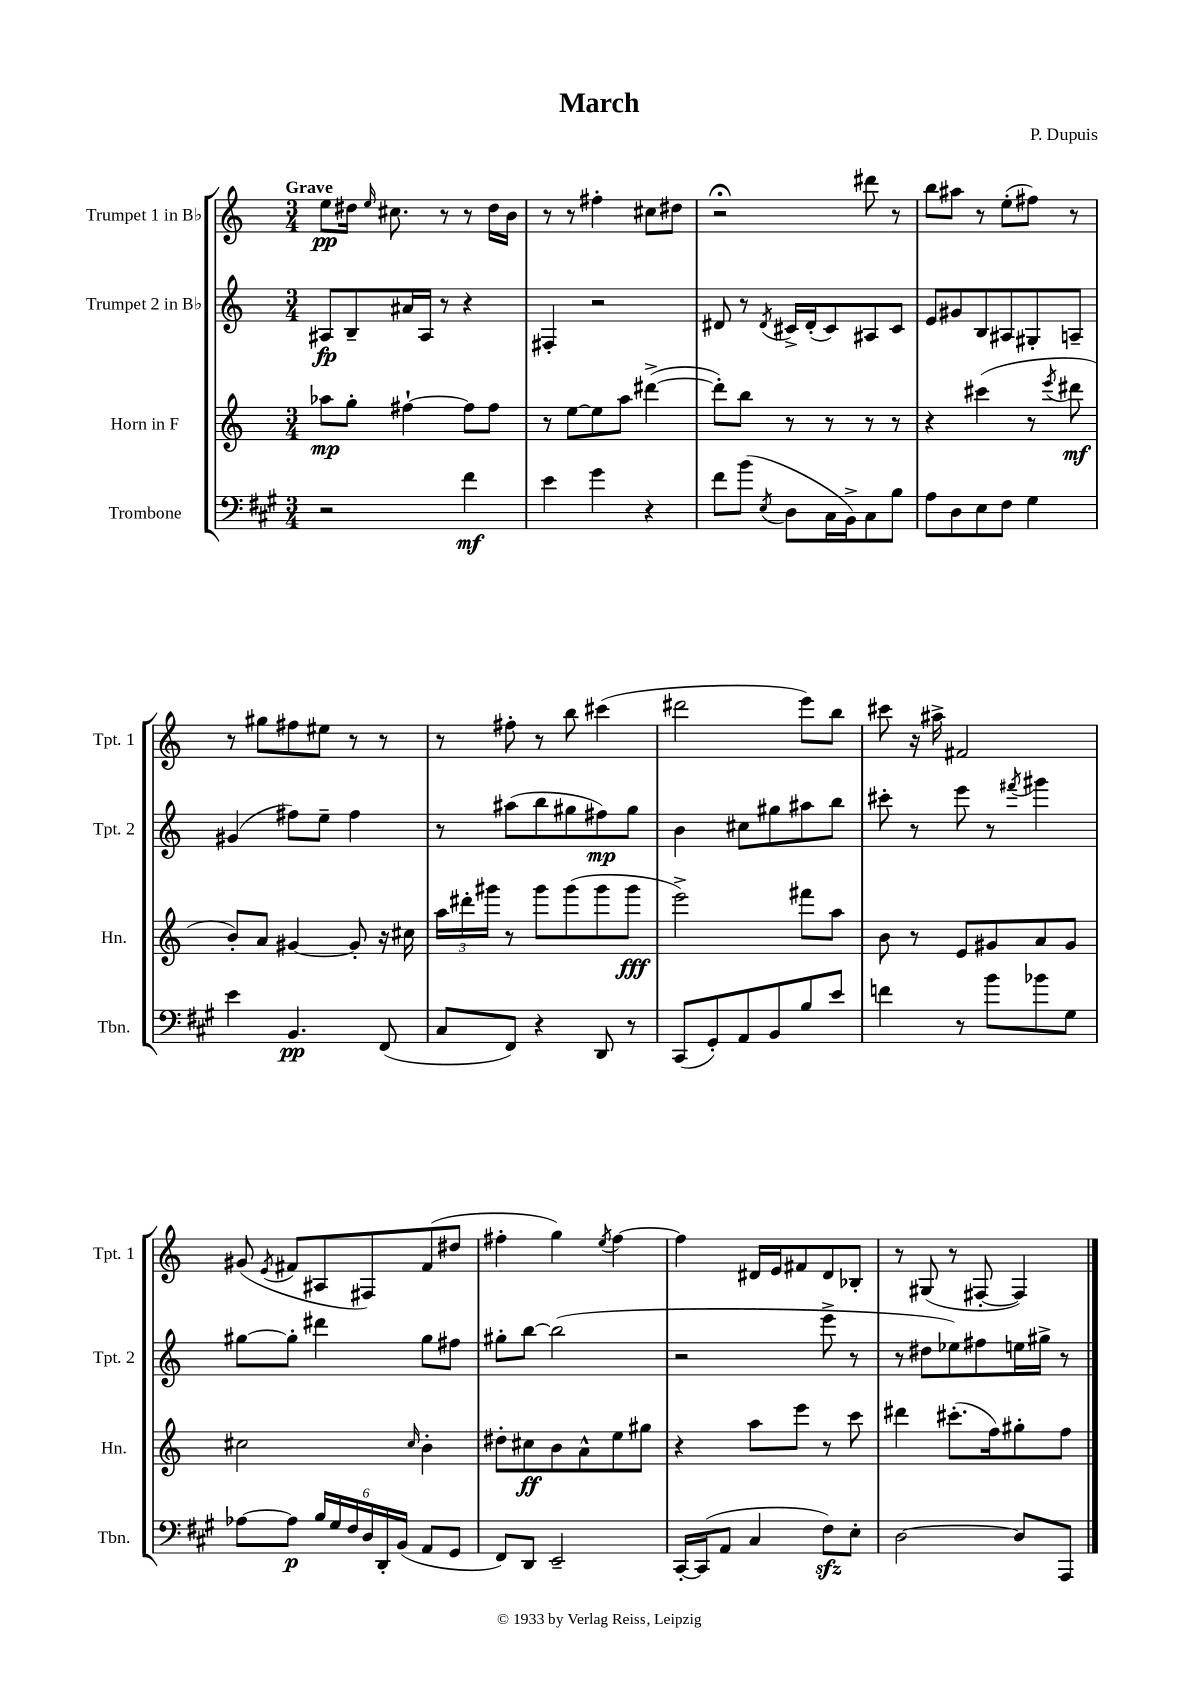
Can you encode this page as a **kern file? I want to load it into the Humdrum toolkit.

**kern	**kern	**kern	**kern
*staff4	*staff3	*staff2	*staff1
*clefF4	*clefG2	*clefG2	*clefG2
*k[f#c#g#]	*k[]	*k[]	*k[]
*M3/4	*M3/4	*M3/4	*M3/4
2r	8aa-	8A#	8ee
.	8gg'	8B~	16dd#
.	.	.	16qqee
.	.	.	8.cc#
.	[4ff#`	16a#	.
.	.	16A#	.
.	.	8r	8r
4f#	8ff#]	4r	8r
.	8ff#	.	16dd#
.	.	.	16b
=	=	=	=
4e	8r	4F#'	8r
.	[8ee	.	8r
4g#	8ee]	2r	4ff#'
.	8aa	.	.
4r	([4ddd#^	.	8cc#
.	.	.	8dd#
=	=	=	=
8f#	8ddd#'])	8d#	2r;
(8b	8bb	8r	.
8qE	.	8qd#	.
8D	8r	16c#^	.
.	.	(16d#'	.
16C#	8r	8c#)	.
16BB^)	.	.	.
8C#	8r	8A#	8ddd#
8B	8r	8c#	8r
=	=	=	=
8A	4r	8e	8bb
8D	.	8g#	8aa#
8E	(4ccc#	8B	8r
8F#	.	8A#	(8ee'
4G#	8r	8G#'	8ff#)
.	8qeee	.	.
.	8ddd#	8A~	8r
=	=	=	=
4e	8b')	(4g#	8r
.	8a	.	8gg#
4.BB	[4g#	8ff#)	8ff#
.	.	8ee~	8ee#
.	8g#']	4ff#	8r
(8FF#	16r	.	8r
.	16cc#	.	.
=	=	=	=
8C#	24aa	8r	8r
.	24ddd#'	.	.
.	24ggg#	.	.
8FF#)	8r	(8aa#	8ff#'
4r	8ggg#	8bb	8r
.	(8ggg#	8gg#	8bb
8DD	8ggg#	8ff#)	(4ccc#
8r	8ggg#	8gg#	.
=	=	=	=
(8CC#	2eee^)	4b	2ddd#
8GG#')	.	.	.
8AA	.	8cc#	.
8BB	.	8gg#	.
8B	8fff#	8aa#	8eee)
8e	8aa	8bb	8bb
=	=	=	=
4f	8b	8ccc#'	8ccc#
.	8r	8r	16r
.	.	.	16aa#^
8r	8e	8eee	2f#
8b	8g#	8r	.
.	.	8qfff#	.
8b-	8a	4ggg#	.
8G#	8g#	.	.
=	=	=	=
[8A-	2cc#	[8gg#	(8g#
.	.	.	8qe
8A-]	.	8gg#']	8f#
24B	.	4ddd#	8A#
24G#	.	.	.
24F#	.	.	.
24D	.	.	8F#)
24DD'	.	.	.
(24BB	.	.	.
.	16qqcc#	.	.
8AA	4b'	8gg#	(8f#
8GG#	.	8ff#	8dd#
=	=	=	=
8FF#)	8dd#'	8gg#'	4ff#'
8DD	8cc#	[8bb	.
2EE~	8b	(2bb]	4gg)
.	8a^^	.	.
.	.	.	8qee
.	8ee	.	[4ff#
.	8gg#	.	.
=	=	=	=
[16CC#'	4r	2r	4ff#]
(16CC#]	.	.	.
8AA	.	.	.
4C#	8aa	.	16d#
.	.	.	16e
.	8eee	.	8f#
8F#)	8r	8eee^	8d#
8E'	8ccc	8r	8B-'
=	=	=	=
[2D	4ddd#	8r	8r
.	.	8dd#	(8G#
.	(8.ccc#'	8ee-)	8r
.	.	8ff#	[8F#'
.	16ff)	.	.
8D]	8gg#'	16ee	4F#])
.	.	16gg#^	.
8AAA	8ff	8r	.
==	==	==	==
*-	*-	*-	*-
